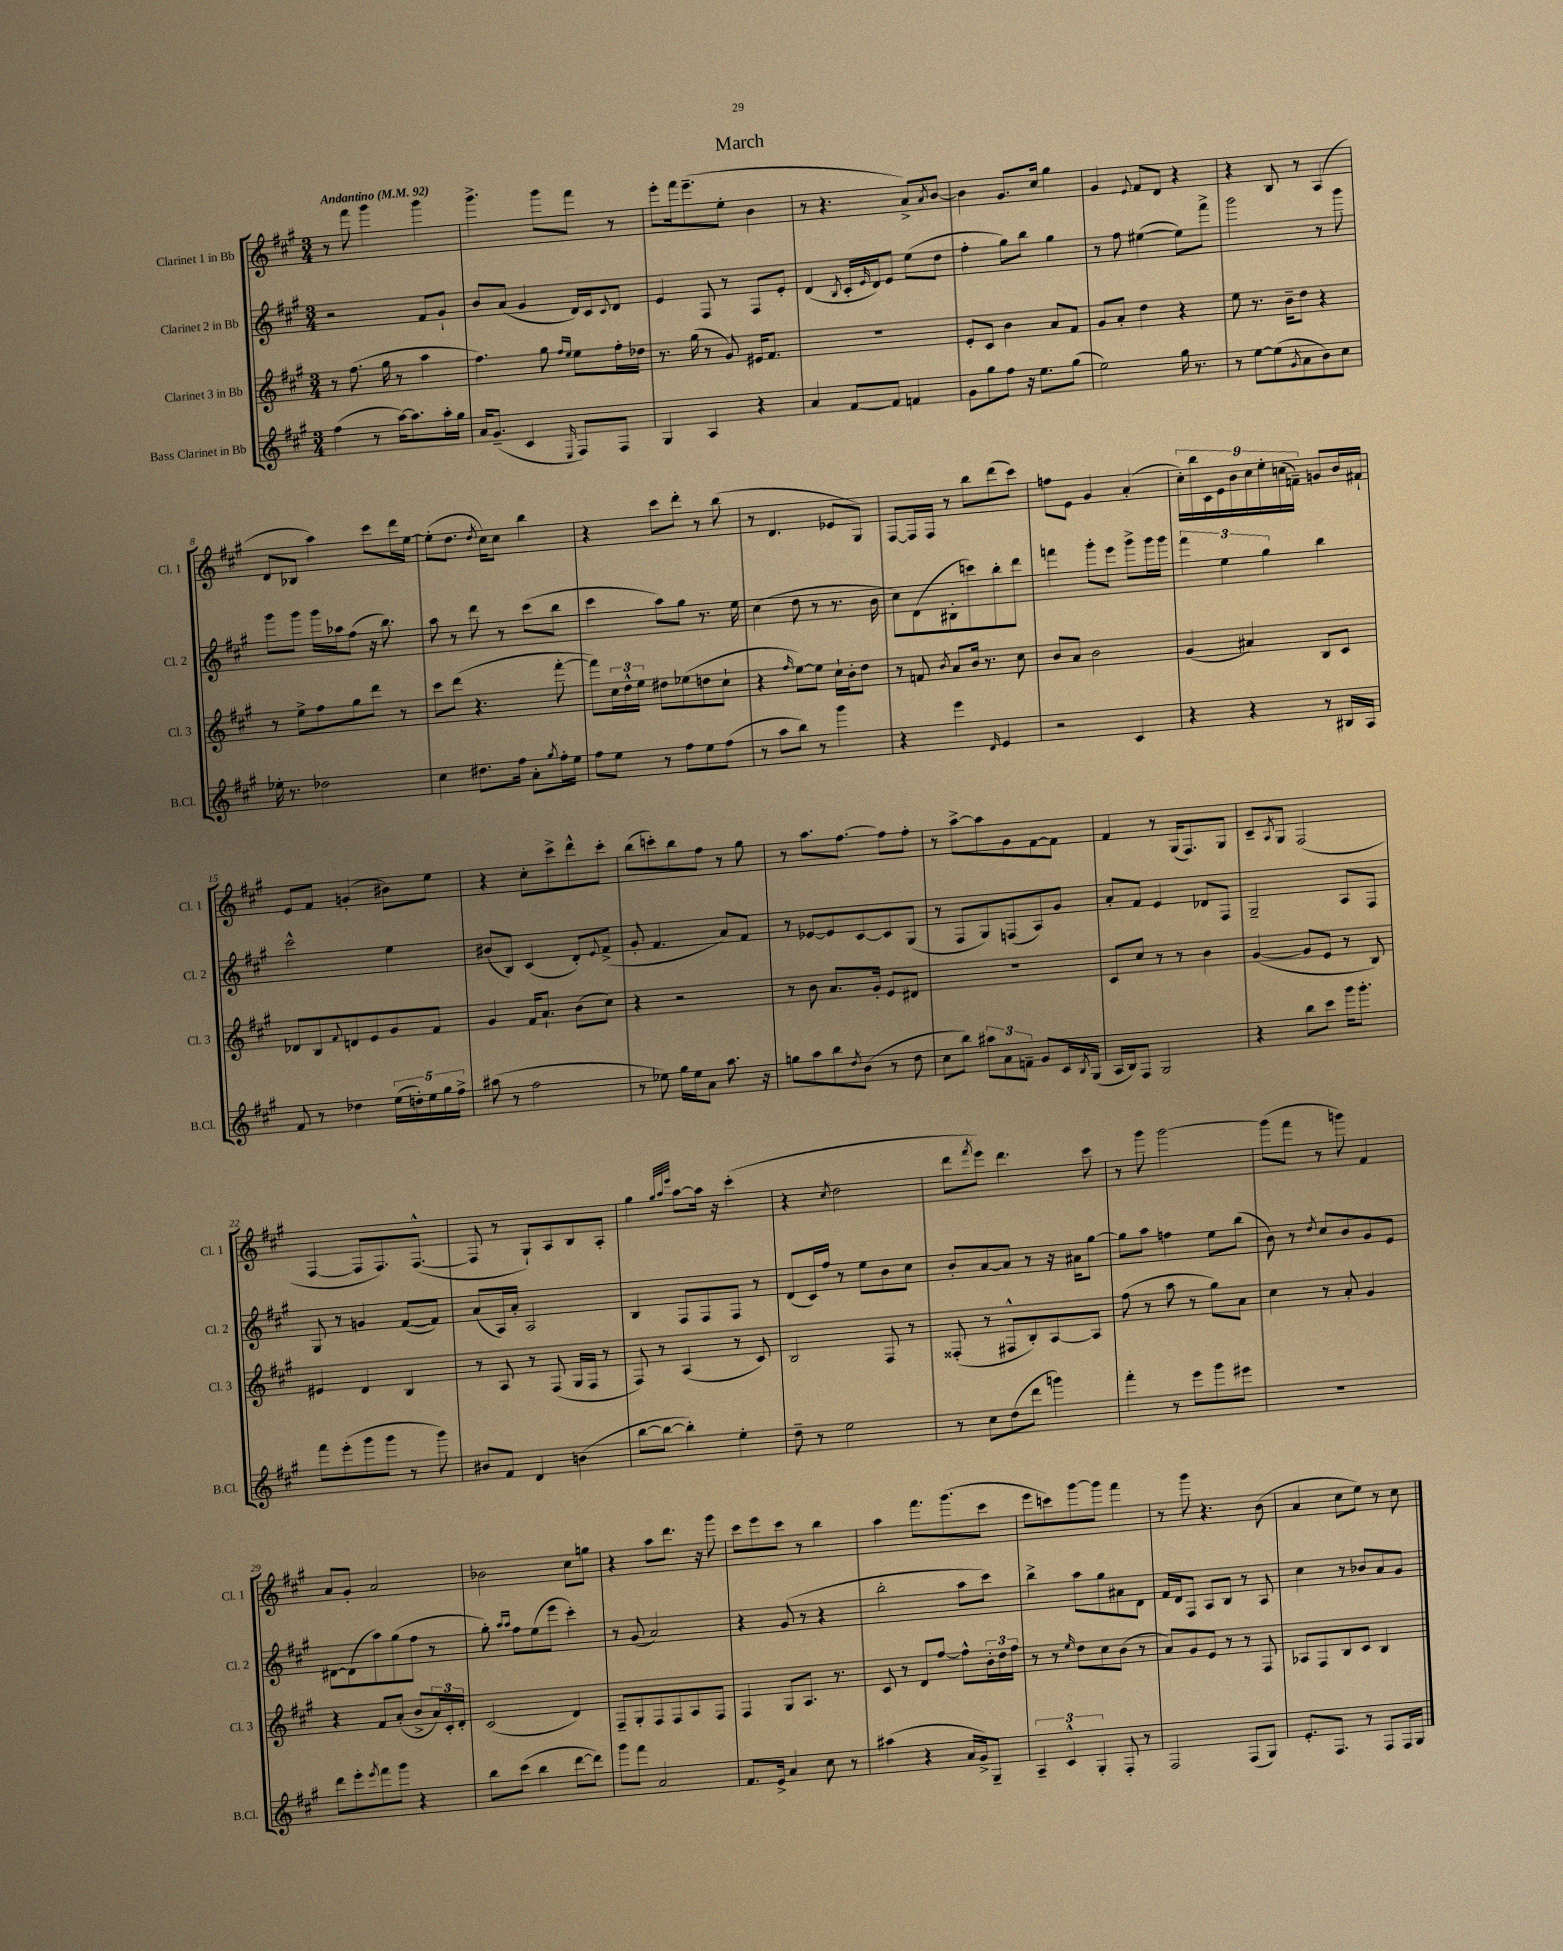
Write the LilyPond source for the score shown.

\header { title = "March" }
<<
\new StaffGroup <<
\new Staff = "s0" \with { instrumentName = "Clarinet 1 in Bb" shortInstrumentName = "Cl. 1" } {
    \clef treble \key a \major \numericTimeSignature \time 3/4 \tempo "Andantino" 4 = 92
    r8 fis'''8 gis'''4 gis'''4 |
    gis'''4.-> gis'''8 fis'''8 r8 |
    e'''8-. fis'''16 e'''8.--( e''8-. b'4 |
    r8 r4. a'8->) \acciaccatura { a'8 } b'8~ |
    b'4 gis'8. cis''16 gis''4 |
    gis'4 \appoggiatura { e'8 } fis'8 d'8 r4 |
    r4 b8 r8 a4( |
    d'8 bes8 a''4) cis'''8 d'''16 e''16~ |
    e''8-.( d''8. \acciaccatura { d''8 } cis''16) cis''8 b''4 |
    r4 cis'''8 d'''8-. r8 b''8( |
    r8 d'4. ees'8 gis8) |
    fis8~ fis16 fis16 r8 b''8 d'''8( cis'''8) |
    f''8 e'8 gis'4 a'4-.( |
    \tuplet 9/8 { cis''16-.) b''16 cis'16 e'16 b'16 cis''16 e''16-. c''16( f'16--) } g'8 b'16 fis'16-! |
    e'8 fis'8 g'4-.( bis'8) e''8 |
    r4 cis''8-. cis'''8-> d'''8-^ cis'''8-. |
    b''8( c'''8-.) b''8 fis''8 r8 gis''8 |
    r8 a''8. fis''8.~ fis''8 fis''8-. |
    r8 a''8~-> a''8 gis'8 fis'8~ fis'8 |
    fis'4 r8 gis16( fis8.) gis8 |
    cis'8-- \acciaccatura { a8 } gis8 fis2( |
    fis4~ fis8 fis8.) fis8.~-^( |
    fis8 r8 gis8-!) a8 b8 a8-. |
    gis''4 \grace { gis''32 a''32 e'''32 } a''8~ a''16 r16 cis'''4-.( |
    r4 \acciaccatura { cis''8 } d''2 |
    d'''8 \acciaccatura { fis'''8 } e'''8) d'''4. cis'''8 |
    r8 gis'''8 gis'''2~ |
    gis'''8( fis'''8 r8 g'''8) fis'4 |
    a'8 gis'8-. a'2 |
    bes'2 cis''8 g''8 |
    r4 a''8 d'''8. r16 gis'''8 |
    cis'''8 e'''8 cis'''8 r8 b''4 |
    a''4 fis'''8. gis'''8.( cis'''8 |
    e'''8 c'''8) gis'''8~ gis'''8 fis'''4 |
    r8 gis'''8 r4. b'8( |
    a'4 cis''8 e''8) r8 cis''8 \bar "|." |
}
\new Staff = "s1" \with { instrumentName = "Clarinet 2 in Bb" shortInstrumentName = "Cl. 2" } {
    \clef treble \key a \major \numericTimeSignature \time 3/4
    r2 fis'8 gis'8-! |
    b'8 a'8( gis'4 d'16) cis'16 \appoggiatura { cis'8 } d'8 |
    e'4 fis8 r8 fis8 e'8-. |
    d'4( \acciaccatura { b8 } cis'16-. \grace { e'16 } d'16) e'8 e''8( d''8 |
    fis''4-. gis''8) b''8 gis''4 |
    r8 fis''8 eis''4~( eis''8) fis'''8-> |
    gis'''2 r8 gis'''8 |
    gis'''8 gis'''8 gis'''16 aes''16 fis''8( r16 b''8.) |
    a''8 r8 d'''8 r8 cis'''8( b''8 |
    cis'''4 a''8) gis''8 r8. e''16 |
    cis''4( d''8 r8 r8. b'16 |
    cis''8) d'8( bis8-. c'''8) b''8-. d'''8 |
    f'''4 gis'''8-. e'''8 gis'''8-> gis'''16 gis'''16 |
    \tuplet 3/2 { fis'''4 e''4 gis''4 } b''4 |
    cis'''2-^ e''4 |
    bis'8( b8) cis'4( d'8-.) \appoggiatura { e'8 } fis'8->( |
    gis'8-. fis'4. a'8) fis'8 |
    r8 ees'8~ ees'8 cis'8~ cis'8 gis8( |
    r8 fis8 gis8) f8( a8) gis'8 |
    a'8-. fis'8 e'4 des'8 fis8 |
    gis2-- a8 fis8 |
    gis8 r8 g'4 fis'8~( fis'8) |
    a'8( a16) a'16-. a2 |
    b4 fis8 fis8 fis8 r8 |
    d'8( cis'16) fis''16 r8 e''8 b'8 cis''8 |
    b'8-. a'8~ a'8 r8 r16 ais'16 gis''8~ |
    gis''8 a''8 f''4 e''8 b''8( |
    b'8) r8 \acciaccatura { d''8 } cis''8 b'8 gis'8 e'8 |
    dis'8~ dis'8( a''8) gis''8( fis''8 r8 |
    gis''8-.) \grace { a''16 a''16 } fis''8 e''8( e'''8 cis'''4-.) |
    r8 gis'8( a'2) |
    r4 gis'8( r8 r4 |
    b''2-. a''8 cis'''8) |
    b''4-> a''8 gis''8 ais'8 d'8 |
    fis'16 d'16 fis8 a8 b8 r8 a8 |
    cis''4 r8 bes'8 a'8 gis'8 \bar "|." |
}
\new Staff = "s2" \with { instrumentName = "Clarinet 3 in Bb" shortInstrumentName = "Cl. 3" } {
    \clef treble \key a \major \numericTimeSignature \time 3/4
    r8 fis''8.( gis''16 r8 a''4 |
    fis''4.) gis''8 \grace { fis''16 e''16 } e''8 fis''16-. des''16 |
    r8. gis''16( r8 gis'8) eis'16 fis'8. |
    R2. |
    e'8-. cis'8 b'4 a'8 fis'8 |
    gis'8 a'8-. d''4 r4 |
    e''8 r8. b'16-- d''8 r4 |
    r8 e''8-> fis''8 gis''8 d'''8 r8 |
    cis'''8 d'''8( r4. fis'''8~-. |
    fis'''8) \tuplet 3/2 { cis''16 d''16-^ e''16 } dis''8 ees''8( d''8 cis''8-! |
    r4 \grace { fis''16 } e''8~) e''8 cis''16-! b'16-. d''8 |
    r8 f'8 \acciaccatura { b'8 } a'8 b'16 r8. cis''8 |
    b'8 a'8 b'2 |
    gis'4( ais'4) b8 cis'8 |
    des'8 b8 \appoggiatura { fis'8 } d'8 e'8 gis'8 fis'8 |
    gis'4 fis'16 a'8.-! b'8( cis''8) |
    r4 r2 |
    r8 b'8 a'8. gis'16-. e'8 dis'8 |
    R2. |
    cis'8 cis''8 r8 r8 b'4 |
    gis'4~( gis'8 e'8 r8 b8) |
    eis'4 d'4 b4 |
    r8 a8 r8 fis8( gis16 fis16 r8 |
    fis8) r8 a4( r8 cis'8) |
    b2 fis8 r8 |
    fisis8-.( r8 fis8-^ b8-.) a8~ a8 |
    fis''8( r8 a''8 r8 gis''8) a'8 |
    cis''4 r8 a'8-. gis'4 |
    r4 fis'8 a'8-.( b'8-> \tuplet 3/2 { a'16) cis'16-. d'16-. } |
    cis'2( d'4) |
    fis8-- gis8-. fis8 fis8 a8 fis8 |
    fis4 gis8 a8. r8. |
    cis'8 r8 d'8 fis''8~ fis''8-^ \tuplet 3/2 { b'16-. d''16 fis''16 } |
    r8 r8 \grace { e''16 } d''8 cis''8 b'8( r8 |
    a'8) gis'8 e'8 r8 r8 fis8 |
    aes8 fis8 b8 cis'8 b4 \bar "|." |
}
\new Staff = "s3" \with { instrumentName = "Bass Clarinet in Bb" shortInstrumentName = "B.Cl." } {
    \clef treble \key a \major \numericTimeSignature \time 3/4
    fis''4( r8 a''16~) a''8. a''16-. gis''16 |
    a'16 gis'8.--( cis'4 \grace { e16 } fis8) fis8 |
    gis4 a4 r4 |
    a'4 fis'8~ fis'8 f'4 |
    gis'8 gis''8 fis''8 r16 e''8. gis''8( |
    e''2) gis''16 r8. |
    r8 e''8~ e''8( \acciaccatura { gis'8 } a'8 b'8) cis''8 |
    ees''16-. r8. des''2 |
    cis''4 dis''8. fis''16 a'8-. \acciaccatura { gis''8 } fis''16-. e''16 |
    fis''8 e''8 r8 fis''8 e''8 fis''8( |
    r8 a''8 b''8) r8 gis'''4 |
    r4 e'''4 \grace { d'16 } e'4 |
    r2 cis'4 |
    r4 r4 r8 bis16 a16 |
    fis'8 r8 des''4 \tuplet 5/4 { e''16( d''16-.) e''16 gis''16 fis''16-> } |
    ais''8( r8 fis''2 |
    r8 ees''8) gis''16 ees''16 a'8 a''8. r16 |
    g''8 a''8 b''8 \acciaccatura { d''8 } b'8( r8 d''8 |
    cis''8 b''8) \tuplet 3/2 { ais''8 a'8 f'8-- } gis'8 cis'16 \acciaccatura { b8 } gis16( |
    a16 b16) fis8 gis2 |
    r4 b''8 cis'''8 gis'''16 gis'''8.-. |
    fis'''8 e'''8-.( gis'''8 gis'''8 r8 gis'''8) |
    bis'8 fis'8 d'4 b'4( |
    b''8~ b''8~ b''4-.) e''4-. |
    d''8-- r8 e''2 |
    r8 cis''8 d''8( d'''8 g'''4) |
    fis'''4-. r8 e'''8 gis'''8 eis'''8 |
    R2. |
    d'''8 e'''8-. \acciaccatura { e'''8 } fis'''8 gis'''8 r4 |
    b''8 cis'''8( b''4 d'''8~ d'''8) |
    gis'''8 fis'''8 a'2 |
    fis'8. e'16-> a'4 cis''8 r8 |
    ais''4( r4 a'16 gis'16->) gis8-- |
    \tuplet 3/2 { a4-- cis'4-^ gis4-. } fis8-. r8 |
    fis2 fis8( gis8) |
    e'8.-. fis8. r8 fis8 fis16 gis16 \bar "|." |
}
>>
>>
